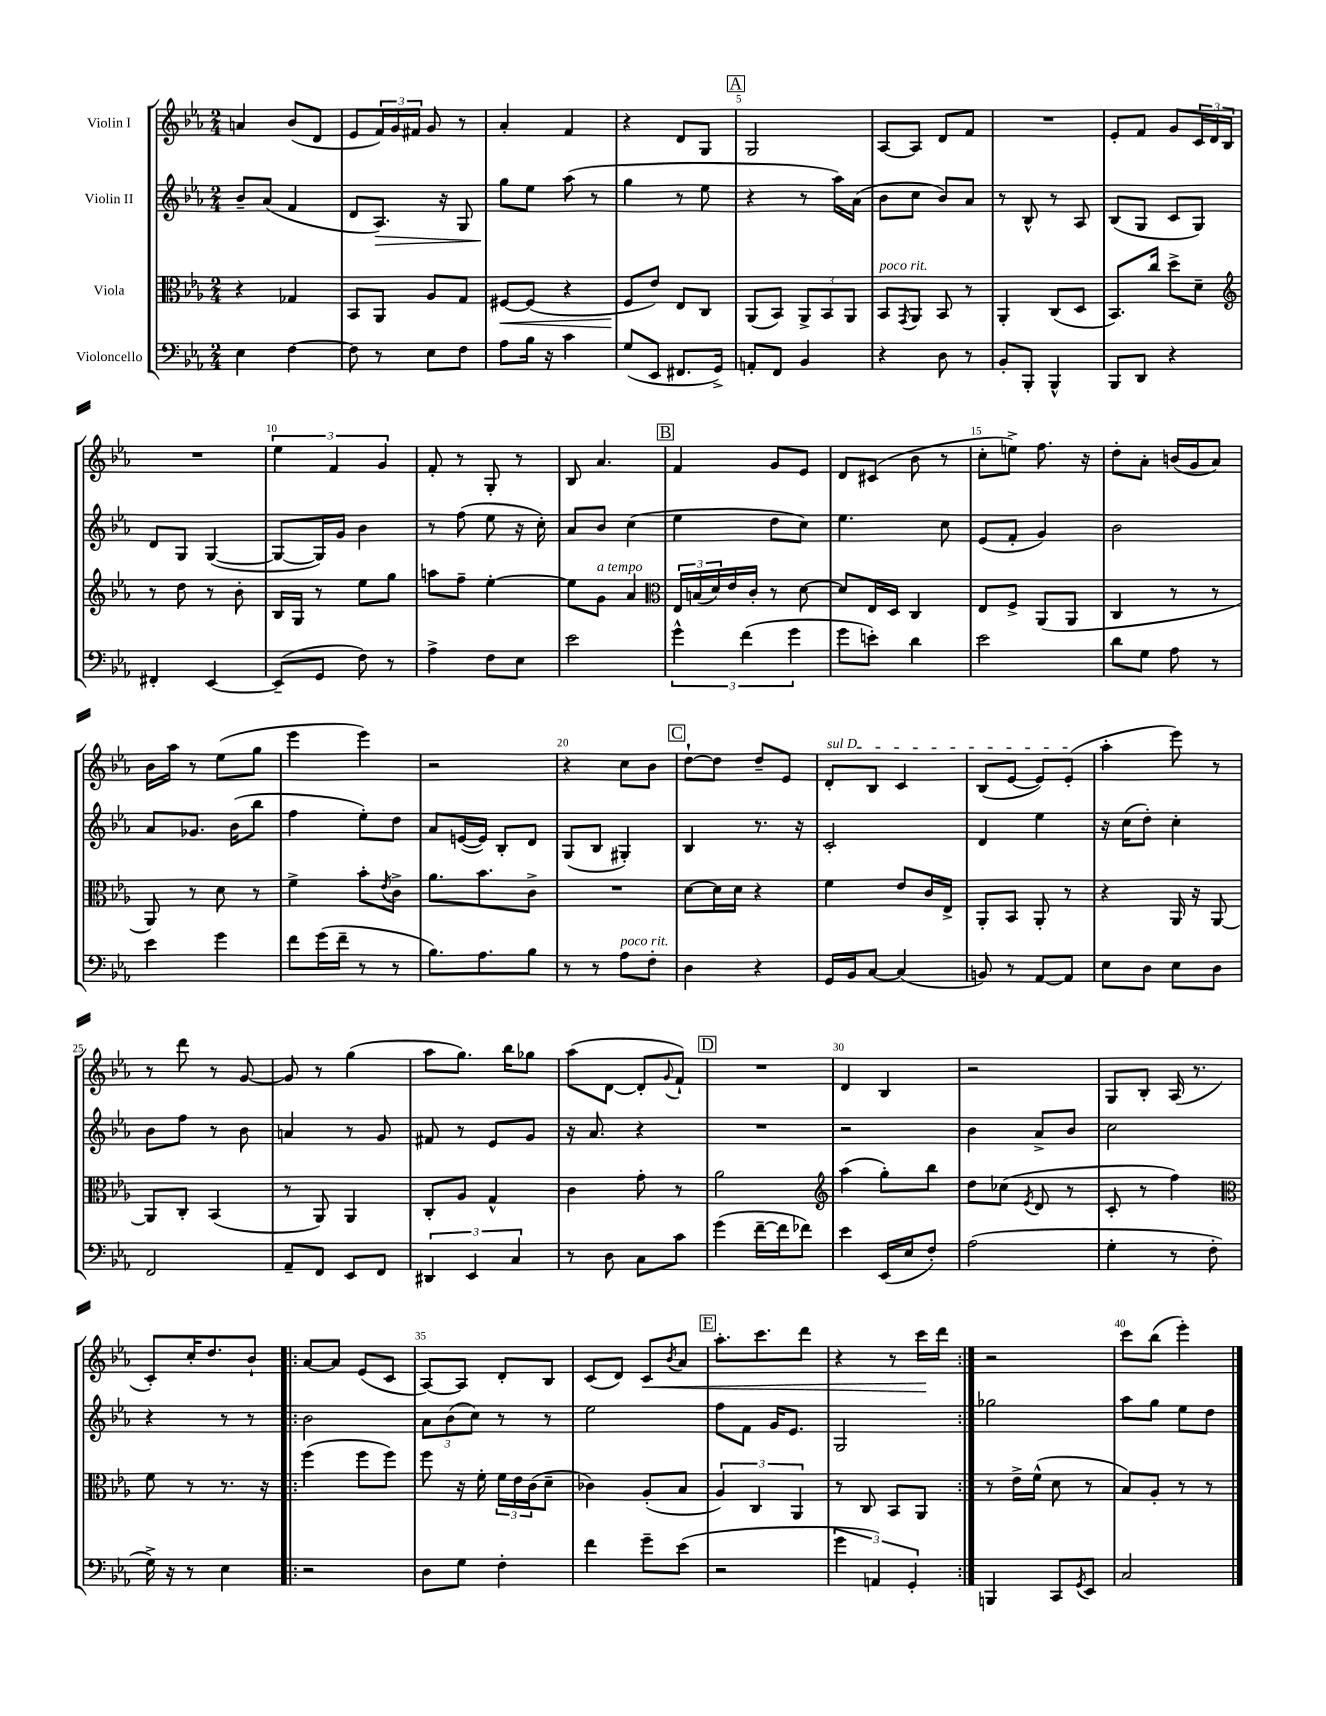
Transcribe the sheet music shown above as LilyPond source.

<<
\new StaffGroup <<
\new Staff = "s0" \with { instrumentName = "Violin I" } {
    \clef treble \key ees \major \numericTimeSignature \time 2/4
    a'4 bes'8( d'8 |
    ees'8 \tuplet 3/2 { f'16) g'16 fis'16 } g'8 r8 |
    aes'4-. f'4 |
    r4 d'8 g8 |
    \mark \markup { \box "A" } g2 |
    aes8~ aes8 d'8 f'8 |
    R2 |
    ees'8-. f'8 g'8 \tuplet 3/2 { c'16 d'16 bes16 } |
    R2 |
    \tuplet 3/2 { ees''4 f'4 g'4 } |
    f'8-. r8 g8-. r8 |
    bes8 aes'4. |
    \mark \markup { \box "B" } f'4 g'8 ees'8 |
    d'8 cis'8( bes'8 r8 |
    c''8-. e''8->) f''8. r16 |
    d''8-. aes'8-. b'16( g'16 aes'8) |
    bes'16 aes''16 r8 ees''8( g''8 |
    ees'''4 ees'''4) |
    r2 |
    r4 c''8 bes'8 |
    \mark \markup { \box "C" } d''8~-! d''8 d''8-- ees'8 |
    \once \override TextSpanner.bound-details.left.text = \markup { \italic "sul D" } d'8-.\startTextSpan bes8 c'4 |
    bes8( ees'8~ ees'8) ees'8-.\stopTextSpan( |
    aes''4-. ees'''8) r8 |
    r8 d'''8 r8 g'8~ |
    g'8 r8 g''4( |
    aes''8 g''8.) bes''16 ges''8 |
    aes''8( d'8~ d'8-. \appoggiatura { g'8 } f'8-!) |
    \mark \markup { \box "D" } R2 |
    d'4 bes4 |
    r2 |
    g8 bes8-. aes16( r8. |
    c'8-.) c''16-. d''8. bes'8-! |
    \repeat volta 2 { aes'8~ aes'8 ees'8( c'8 |
    aes8~) aes8 d'8-. bes8 |
    c'8( d'8) c'8\< \acciaccatura { bes'8 } aes'8 |
    \mark \markup { \box "E" } aes''8.-. c'''8. d'''8 |
    r4 r8 c'''16\! d'''16 | }
    r2 |
    c'''8 bes''8( ees'''4-.) \bar "|." |
}
\new Staff = "s1" \with { instrumentName = "Violin II" } {
    \clef treble \key ees \major \numericTimeSignature \time 2/4
    bes'8-- aes'8( f'4 |
    d'8 aes8.\>) r16 g8 |
    g''8\! ees''8 aes''8( r8 |
    g''4 r8 ees''8 |
    \mark \markup { \box "A" } r4 r8 aes''16) aes'16( |
    bes'8 c''8 bes'8) aes'8 |
    r8 bes8-^ r8 aes8 |
    bes8( g8 c'8 g8) |
    d'8 g8 g4~( |
    g8~ g16) g'16 bes'4 |
    r8 f''8( ees''8 r16 c''16-.) |
    aes'8 bes'8 c''4( |
    \mark \markup { \box "B" } ees''4 d''8 c''8) |
    ees''4. c''8 |
    ees'8( f'8-. g'4) |
    bes'2 |
    aes'8 ges'8. bes'16( bes''8 |
    f''4 ees''8-.) d''8 |
    aes'8 e'16~( e'16) bes8-. d'8 |
    g8( bes8 gis4-.) |
    \mark \markup { \box "C" } bes4 r8. r16 |
    c'2-. |
    d'4 ees''4 |
    r16 c''16( d''8-.) c''4-. |
    bes'8 f''8 r8 bes'8 |
    a'4 r8 g'8 |
    fis'8 r8 ees'8 g'8 |
    r16 aes'8. r4 |
    \mark \markup { \box "D" } R2 |
    r2 |
    bes'4 aes'8-> bes'8 |
    c''2 |
    r4 r8 r8 |
    \repeat volta 2 { bes'2 |
    \tuplet 3/2 { aes'8 bes'8( c''8) } r8 r8 |
    ees''2 |
    \mark \markup { \box "E" } f''8 f'8 g'16 ees'8. |
    g2 | }
    ges''2 |
    aes''8 g''8 ees''8 d''8 \bar "|." |
}
\new Staff = "s2" \with { instrumentName = "Viola" } {
    \clef alto \key ees \major \numericTimeSignature \time 2/4
    r4 ges4 |
    bes,8 aes,8 aes8 g8 |
    fis8~\< fis8( r4 |
    f8\! ees'8) ees8 c8 |
    \mark \markup { \box "A" } aes,8( bes,8) \tuplet 3/2 { aes,8-> bes,8 aes,8 } |
    bes,8^\markup { \italic "poco rit." } \acciaccatura { g,8 } aes,8 bes,8 r8 |
    aes,4-. c8( d8 |
    bes,8.) c''16 d''8-> d'8-- |
    \clef treble r8 d''8 r8 bes'8-. |
    bes16 g16 r8 ees''8 g''8 |
    a''8 f''8-- ees''4~-. |
    ees''8 g'8^\markup { \italic "a tempo" } aes'4 |
    \mark \markup { \box "B" } \clef alto \tuplet 3/2 { ees16 b16( d'16) } ees'16 c'16-. r8 d'8~ |
    d'8 ees16 d16 c4 |
    ees8 f8-> aes,8( aes,8 |
    c4 r8 r8 |
    aes,8) r8 d'8 r8 |
    f'4-> bes'8-. \acciaccatura { ees'8 } c'8-> |
    aes'8. bes'8. c'8-> |
    R2 |
    \mark \markup { \box "C" } d'8~ d'16 d'16 r4 |
    f'4 ees'8 c'16 ees16-> |
    aes,8-. bes,8 aes,8-. r8 |
    r4 aes,16 r16 aes,8~ |
    aes,8 c8-. bes,4( |
    r8 aes,8) aes,4 |
    c8-. aes8 g4-^ |
    c'4 g'8-. r8 |
    \mark \markup { \box "D" } aes'2 |
    \clef treble aes''4( g''8-.) bes''8 |
    d''8 ces''8( \acciaccatura { ees'8 } d'8 r8 |
    c'8-. r8 f''4) |
    \clef alto f'8 r8 r8. r16 |
    \repeat volta 2 { f''4( f''8 f''8) |
    f''8 r16 f'16-. \tuplet 3/2 { f'16 ees'16 c'16( } d'8-- |
    ces'4) aes8-.( bes8 |
    \mark \markup { \box "E" } \tuplet 3/2 { aes4) c4 aes,4 } |
    r8 c8 bes,8 aes,8 | }
    r8 ees'16-> f'16-^( d'8 r8 |
    bes8) aes8-. r8 r8 \bar "|." |
}
\new Staff = "s3" \with { instrumentName = "Violoncello" } {
    \clef bass \key ees \major \numericTimeSignature \time 2/4
    ees4 f4~ |
    f8 r8 ees8 f8 |
    aes8 bes16 r16 c'4 |
    g8( ees,8 fis,8. g,16->) |
    \mark \markup { \box "A" } a,8-. f,8 bes,4 |
    r4 d8 r8 |
    bes,8-. bes,,8-. bes,,4-^ |
    bes,,8 d,8 r4 |
    fis,4-. ees,4~ |
    ees,8--( g,8 f8) r8 |
    aes4-> f8 ees8 |
    ees'2 |
    \mark \markup { \box "B" } \tuplet 3/2 { g'4-^ f'4( g'4 } |
    g'8 e'8-.) d'4 |
    ees'2 |
    d'8 g8 aes8 r8 |
    ees'4 g'4 |
    f'8 g'16( f'16-- r8 r8 |
    bes8.) aes8. bes8 |
    r8 r8 aes8^\markup { \italic "poco rit." } f8-. |
    \mark \markup { \box "C" } d4 r4 |
    g,16 bes,16 c8~ c4( |
    b,8) r8 aes,8~ aes,8 |
    ees8 d8 ees8 d8 |
    f,2 |
    aes,8-- f,8 ees,8 f,8 |
    \tuplet 3/2 { dis,4 ees,4 c4 } |
    r8 d8 c8 c'8 |
    \mark \markup { \box "D" } g'4( f'16~-- f'16 fes'8) |
    ees'4 ees,16( ees16 f8-.) |
    aes2( |
    g4-. r8 f8-. |
    g16->) r16 r8 ees4 |
    \repeat volta 2 { r2 |
    d8 g8 f4-. |
    f'4 g'8-- ees'8( |
    \mark \markup { \box "E" } r2 |
    \tuplet 3/2 { g'4 a,4) g,4-. } | }
    b,,4 c,8 \acciaccatura { g,8 } ees,8 |
    c2 \bar "|." |
}
>>
>>
\layout { \context { \Score \override BarNumber.break-visibility = ##(#f #t #t) barNumberVisibility = #(every-nth-bar-number-visible 5) } }
